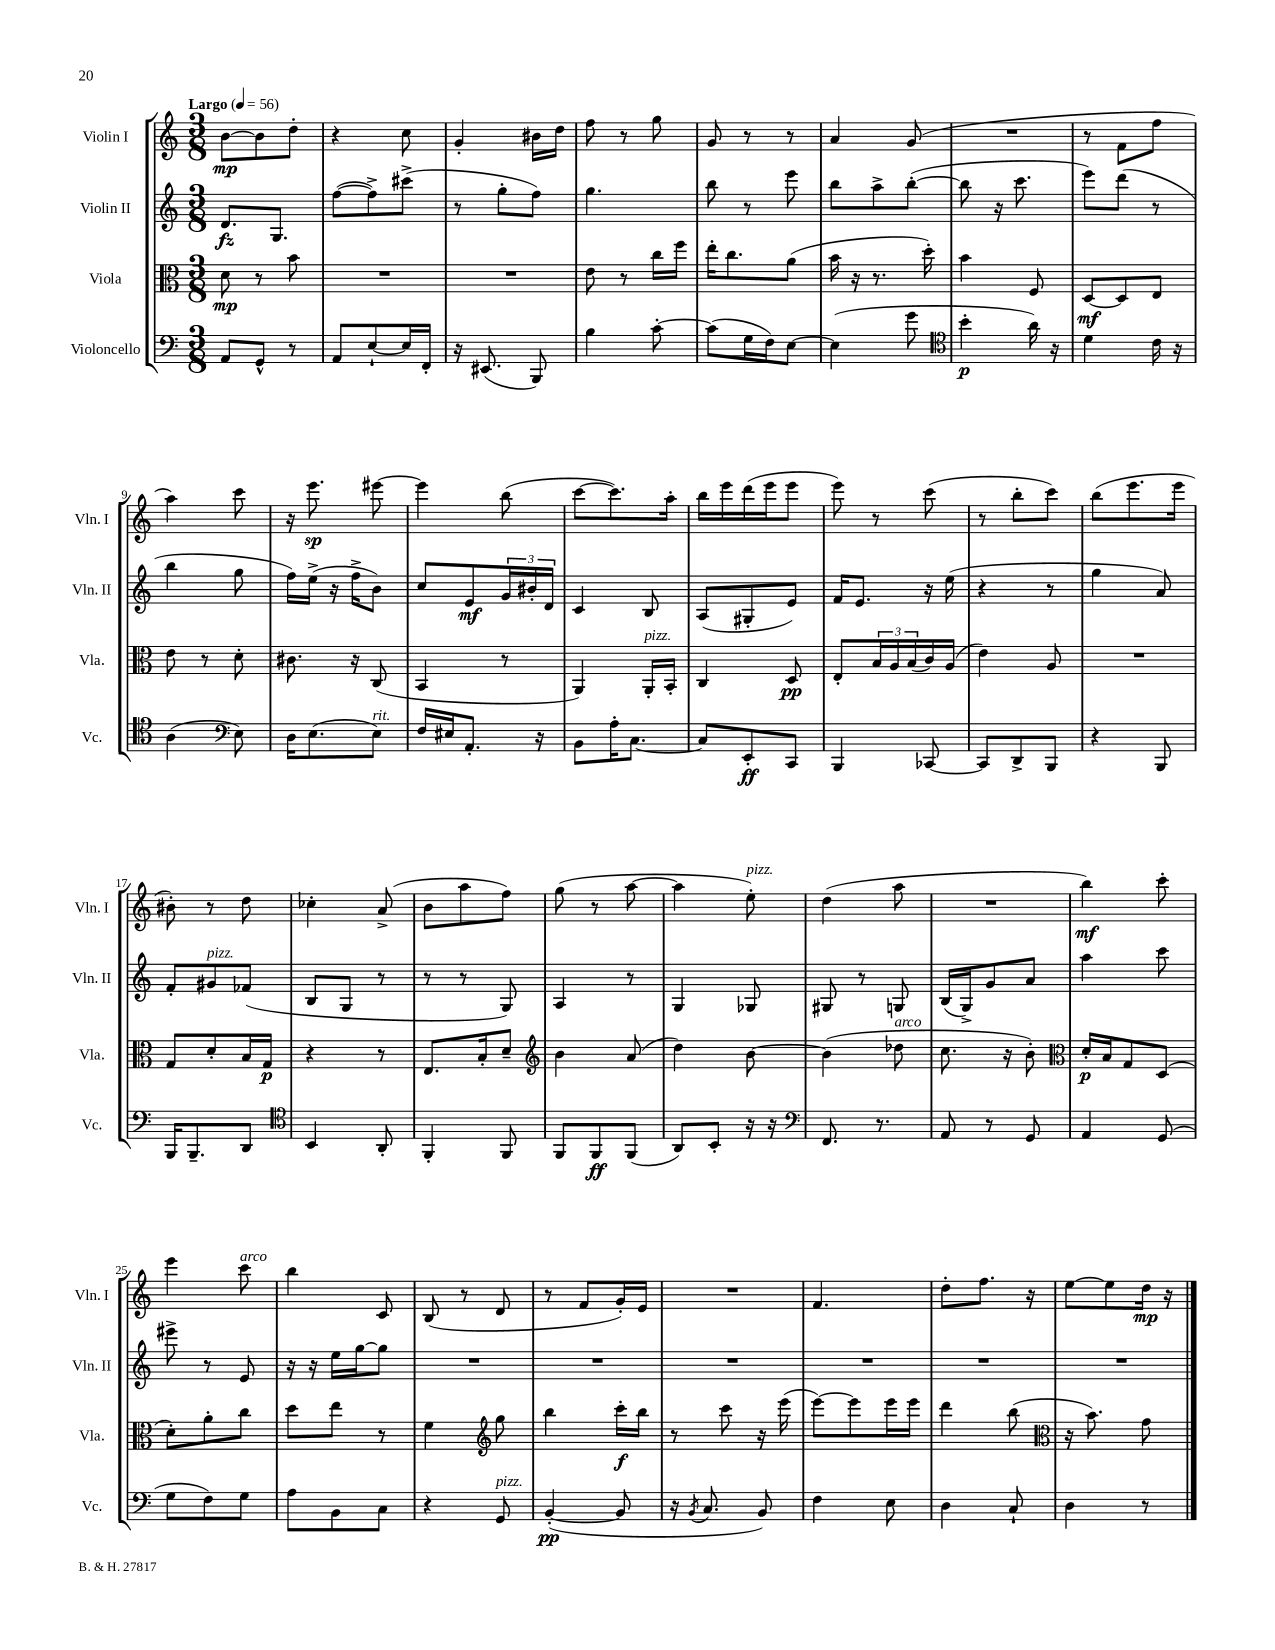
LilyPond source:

<<
\new StaffGroup <<
\new Staff = "s0" \with { instrumentName = "Violin I" shortInstrumentName = "Vln. I" } {
    \clef treble \key c \major \numericTimeSignature \time 3/8 \tempo "Largo" 4 = 56
    b'8~\mp b'8 d''8-. |
    r4 c''8 |
    g'4-. bis'16 d''16 |
    f''8 r8 g''8 |
    g'8 r8 r8 |
    a'4 g'8( |
    R4. |
    r8 f'8 f''8 |
    a''4) c'''8 |
    r16 e'''8.\sp eis'''8~ |
    eis'''4 b''8( |
    c'''8~ c'''8.) a''16-. |
    b''16 e'''16 d'''16( e'''16 e'''8 |
    e'''8) r8 c'''8( |
    r8 b''8-. c'''8) |
    b''8( e'''8. e'''16 |
    bis'8-.) r8 d''8 |
    ces''4-. a'8->( |
    b'8 a''8 f''8) |
    g''8( r8 a''8~ |
    a''4 e''8-.^\markup { \italic "pizz." }) |
    d''4( a''8 |
    R4. |
    b''4\mf) c'''8-. |
    e'''4 c'''8^\markup { \italic "arco" } |
    b''4 c'8 |
    b8( r8 d'8 |
    r8 f'8 g'16-.) e'16 |
    R4. |
    f'4. |
    d''8-. f''8. r16 |
    e''8~ e''8 d''16\mp r16 \bar "|." |
}
\new Staff = "s1" \with { instrumentName = "Violin II" shortInstrumentName = "Vln. II" } {
    \clef treble \key c \major \numericTimeSignature \time 3/8
    d'8.\fz g8. |
    f''8~( f''8->) cis'''8->( |
    r8 g''8-. f''8) |
    g''4. |
    b''8 r8 e'''8 |
    b''8 a''8-> b''8~-.( |
    b''8 r16 c'''8. |
    e'''8) d'''8( r8 |
    b''4 g''8 |
    f''16) e''16->( r16 f''16-> b'8) |
    c''8 e'8\mf \tuplet 3/2 { g'16 bis'16-. d'16 } |
    c'4 b8 |
    a8( gis8-. e'8) |
    f'16 e'8. r16 e''16( |
    r4 r8 |
    g''4 a'8) |
    f'8-. gis'8^\markup { \italic "pizz." } fes'8( |
    b8 g8 r8 |
    r8 r8 g8) |
    a4 r8 |
    g4 ges8 |
    gis8 r8 g8 |
    b16( g16->) g'8 a'8 |
    a''4 c'''8 |
    eis'''8-> r8 e'8 |
    r16 r16 e''16 g''16~ g''8 |
    R4. |
    R4. |
    R4. |
    R4. |
    R4. |
    R4. \bar "|." |
}
\new Staff = "s2" \with { instrumentName = "Viola" shortInstrumentName = "Vla." } {
    \clef alto \key c \major \numericTimeSignature \time 3/8
    d'8\mp r8 b'8 |
    R4. |
    R4. |
    e'8 r8 c''16 f''16 |
    e''16-. c''8. a'8( |
    b'16 r16 r8. d''16-.) |
    b'4 f8 |
    d8~\mf d8 e8 |
    e'8 r8 d'8-. |
    cis'8. r16 c8( |
    b,4 r8 |
    a,4) a,16-.^\markup { \italic "pizz." } b,16-. |
    c4 d8\pp |
    e8-. \tuplet 3/2 { b16 a16 b16( } c'16) a16( |
    e'4) a8 |
    R4. |
    g8 d'8-. b16 g16\p |
    r4 r8 |
    e8. b16-. d'8-- |
    \clef treble b'4 a'8( |
    d''4) b'8~ |
    b'4( des''8^\markup { \italic "arco" } |
    c''8. r16 b'8-.) |
    \clef alto d'16-.\p b16 g8 d8( |
    d'8-.) a'8-. c''8 |
    d''8 e''8 r8 |
    f'4 \clef treble g''8 |
    b''4 c'''16-.\f b''16 |
    r8 c'''8 r16 e'''16( |
    e'''8~) e'''8 e'''16 e'''16 |
    d'''4 b''8( |
    \clef alto r16 b'8.) g'8 \bar "|." |
}
\new Staff = "s3" \with { instrumentName = "Violoncello" shortInstrumentName = "Vc." } {
    \clef bass \key c \major \numericTimeSignature \time 3/8
    a,8 g,8-^ r8 |
    a,8 e8~-! e16 f,16-. |
    r16 eis,8.( b,,8) |
    b4 c'8~-. |
    c'8( g16 f16) e8~ |
    e4( g'8 |
    \clef tenor b'4-.\p a'16) r16 |
    d'4 c'16 r16 |
    a4( \clef bass e8) |
    d16 e8.( e8^\markup { \italic "rit." }) |
    f16 eis16 a,8.-. r16 |
    b,8 a16-. c8.~ |
    c8 e,8-.\ff c,8 |
    b,,4 ces,8~ |
    ces,8 d,8-> b,,8 |
    r4 b,,8 |
    b,,16 b,,8.-- d,8 |
    \clef tenor b,4 a,8-. |
    f,4-. f,8 |
    f,8 f,8\ff f,8( |
    a,8) b,8-. r16 r16 |
    \clef bass f,8. r8. |
    a,8 r8 g,8 |
    a,4 g,8( |
    g8 f8) g8 |
    a8 b,8 c8 |
    r4 g,8^\markup { \italic "pizz." } |
    b,4~-.\pp( b,8 |
    r16 \acciaccatura { b,8 } c8. b,8) |
    f4 e8 |
    d4 c8-! |
    d4 r8 \bar "|." |
}
>>
>>
